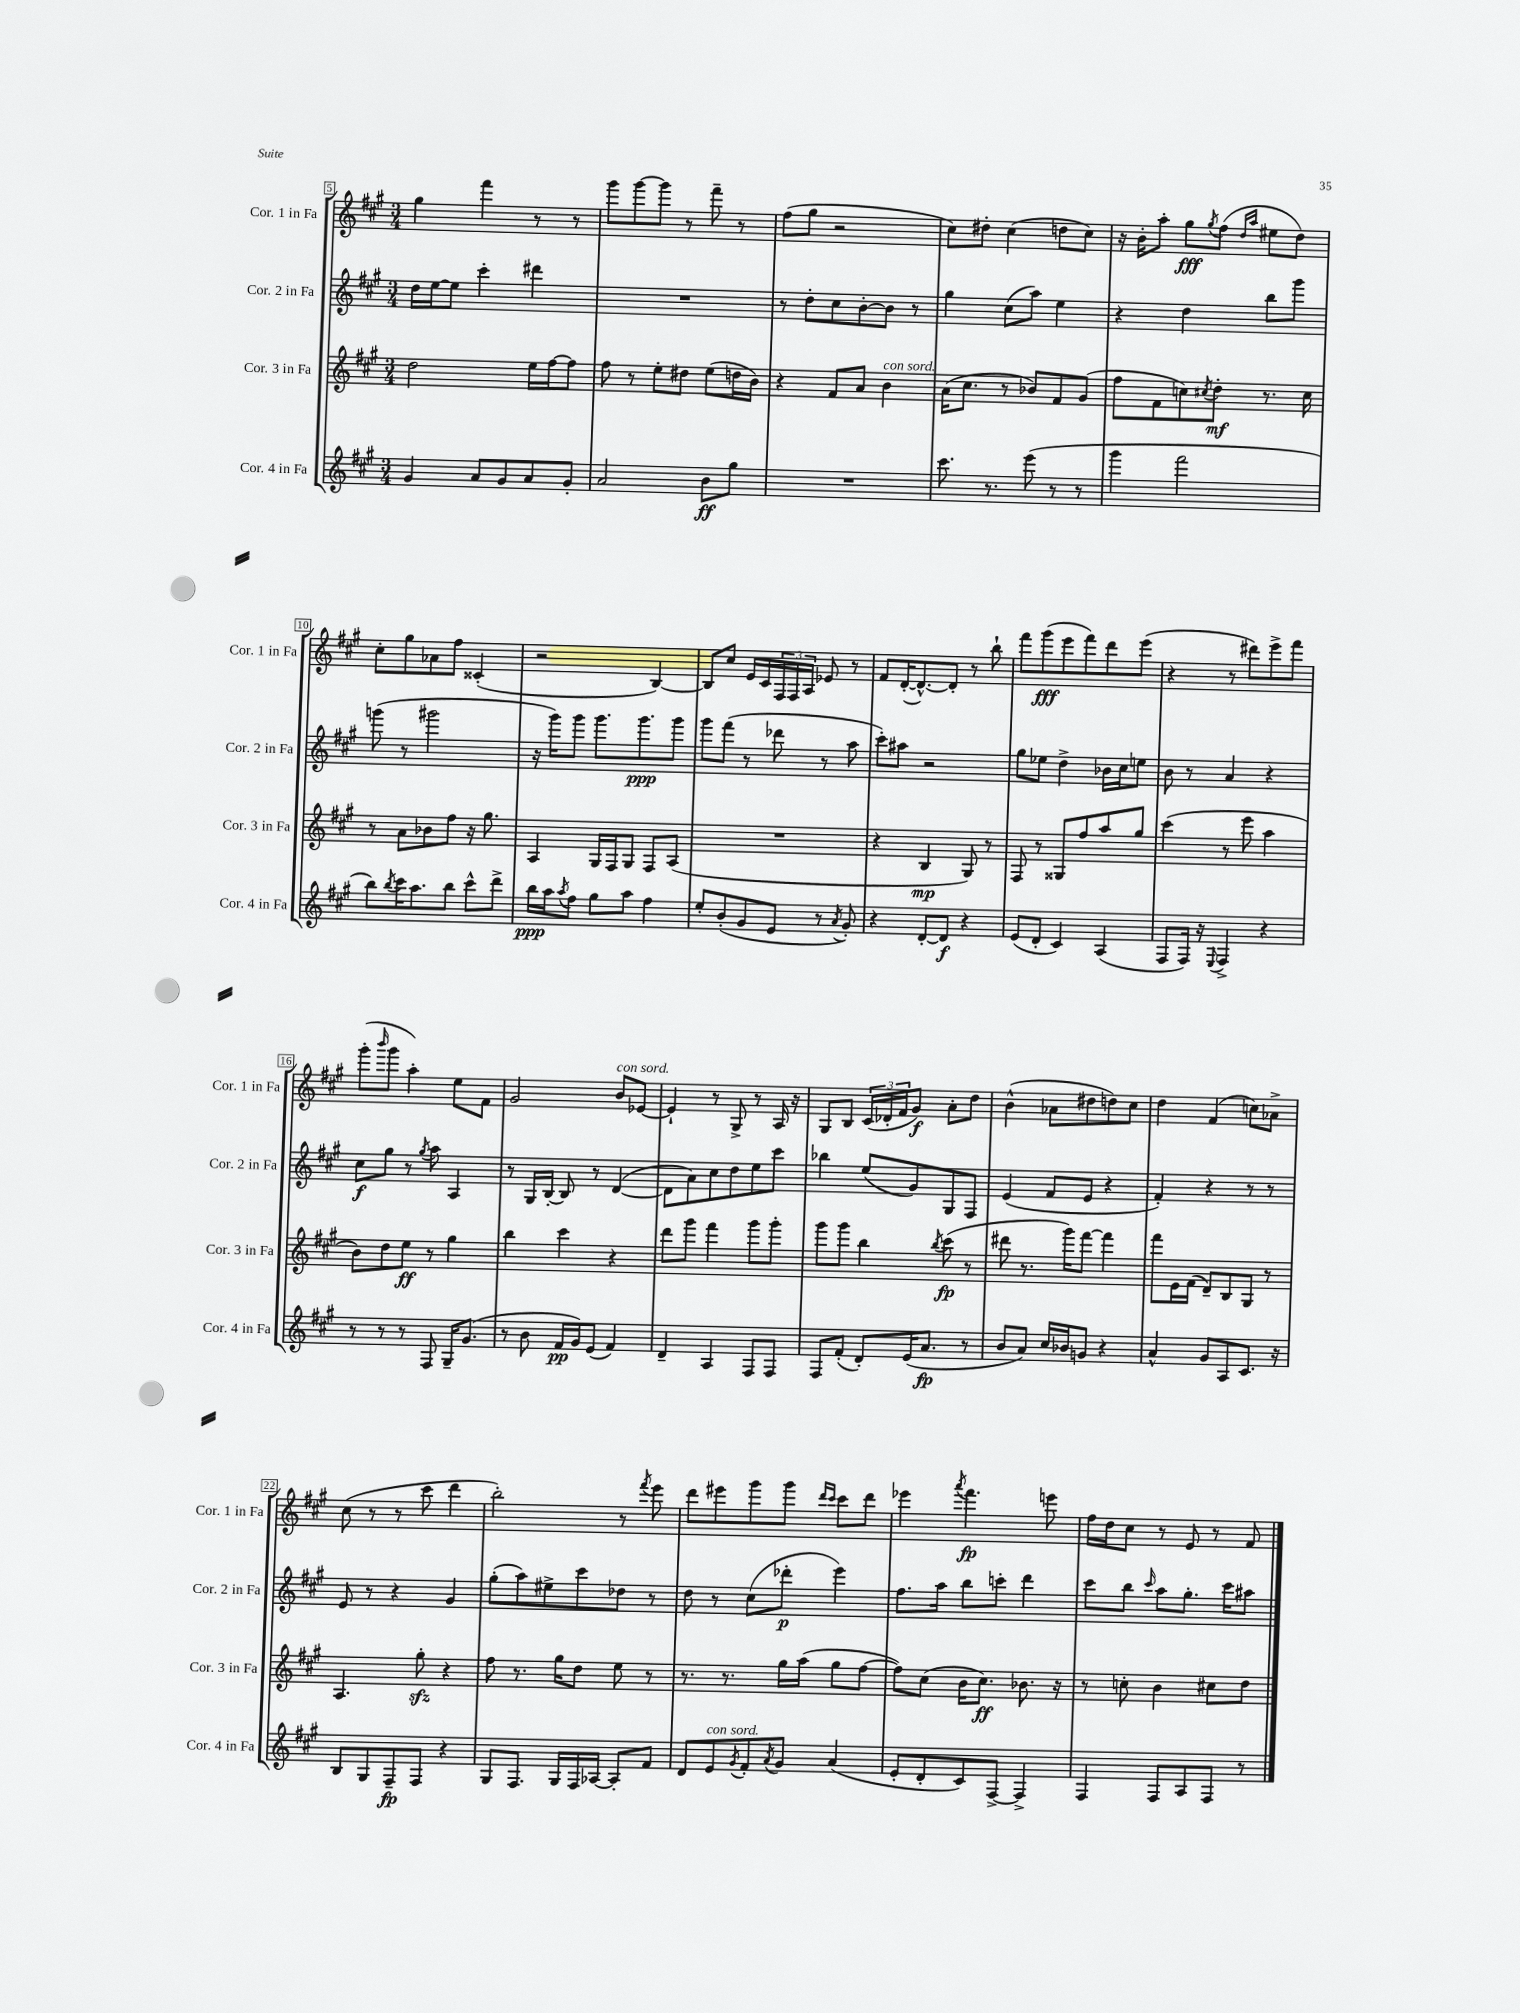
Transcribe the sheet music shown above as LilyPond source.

<<
\new StaffGroup <<
\new Staff = "s0" \with { instrumentName = "Cor. 1 in Fa" shortInstrumentName = "Cor. 1 in Fa" } {
    \clef treble \key a \major \numericTimeSignature \time 3/4
    gis''4 fis'''4 r8 r8 |
    gis'''8 gis'''8~ gis'''8 r8 fis'''8-- r8 |
    fis''8( gis''8 r2 |
    cis''8) dis''8-. cis''4( d''8 cis''8) |
    r16 b'16-. a''8-. gis''8\fff \acciaccatura { gis''8 } fis''8( \grace { d''16 a''16 } eis''8 d''8) |
    cis''8-. gis''8 aes'8 fis''8 cisis'4-.( |
    r2 b4~) |
    b8 cis''8 e'16 cis'16 \tuplet 3/2 { fis16 fis16 a16 } ees'8 r8 |
    fis'8 d'16~-.( d'8.~-^) d'8-. r8 b''8-! |
    fis'''8 gis'''8\fff( e'''8 fis'''8) d'''8 e'''8( |
    r4 r8 dis'''8) e'''8-> fis'''8 |
    gis'''8-.( \grace { b'''16 } gis'''8 a''4-.) e''8 fis'8 |
    gis'2 b'8^\markup { \italic "con sord." } ees'8~ |
    ees'4-! r8 gis8-> r8 a16 r16 |
    gis8 b8 \tuplet 3/2 { cis'16( des'16-. fis'16 } gis'8\f) a'8-. d''8 |
    b'4-^( aes'8 dis''8 d''8) cis''8 |
    d''4 fis'4( c''8) aes'8-> |
    cis''8( r8 r8 cis'''8 d'''4 |
    b''2-.) r8 \acciaccatura { fis'''8 } e'''8 |
    d'''8 eis'''8 gis'''8 gis'''8 \grace { d'''16 cis'''16 } cis'''8 d'''8 |
    ees'''4 \acciaccatura { a'''8 } fis'''4.\fp e'''8 |
    fis''16 d''16 cis''8 r8 e'8 r8 fis'8 \bar "|." |
}
\new Staff = "s1" \with { instrumentName = "Cor. 2 in Fa" shortInstrumentName = "Cor. 2 in Fa" } {
    \clef treble \key a \major \numericTimeSignature \time 3/4
    d''16 e''16~ e''8 cis'''4-. dis'''4 |
    R2. |
    r8 d''8-. cis''8 b'8~-. b'8 r8 |
    gis''4 cis''8( a''8) e''4 |
    r4 d''4 b''8 gis'''8 |
    g'''8( r8 gis'''2 |
    r16 gis'''16) gis'''8 gis'''8. gis'''8.\ppp gis'''8 |
    gis'''8 fis'''8( r8 des'''8 r8 a''8 |
    cis'''8-.) ais''8 r2 |
    gis''8 ees''8 d''4-> bes'16 cis''16 e''8 |
    b'8 r8 a'4 r4 |
    cis''8\f gis''8 r8 \acciaccatura { gis''8 } a''8 a4 |
    r8 gis16 b16~-. b8 r8 d'4~( |
    d'8 a'8) cis''8 d''8 e''8 cis'''8 |
    bes''4 e''8( gis'8) gis8 fis8 |
    e'4( fis'8 e'8 r4 |
    fis'4-.) r4 r8 r8 |
    e'8 r8 r4 gis'4 |
    gis''8-.( a''8) eis''8-> cis'''8 des''8 r8 |
    d''8 r8 cis''8( des'''8-.\p e'''4) |
    fis''8. a''16 b''8 c'''8-. d'''4 |
    cis'''8 b''8 \grace { cis'''16 } a''8 gis''8.-. cis'''16 ais''8 \bar "|." |
}
\new Staff = "s2" \with { instrumentName = "Cor. 3 in Fa" shortInstrumentName = "Cor. 3 in Fa" } {
    \clef treble \key a \major \numericTimeSignature \time 3/4
    d''2 e''16 fis''16~ fis''8 |
    fis''8 r8 e''8-. dis''8 e''8( d''16 b'16) |
    r4 fis'8 a'8 b'4^\markup { \italic "con sord." } |
    a'16( cis''8. r8 bes'8) fis'8 gis'8( |
    fis''8 fis'8 c''8) \acciaccatura { cis''8 } d''8-.\mf r8. cis''16 |
    r8 a'8 bes'8 fis''8 r16 gis''8. |
    a4 gis16 fis16 gis8 fis8 a8( |
    R2. |
    r4 b4\mp gis8) r8 |
    fis8 r8 gisis8 fis''8 a''8 gis''8 |
    cis'''4( r8 e'''8 a''4 |
    b'8) d''8 e''8\ff r8 gis''4 |
    b''4 cis'''4 r4 |
    d'''8 gis'''8 fis'''4 gis'''8 gis'''8-. |
    gis'''8 gis'''8 b''4 \acciaccatura { b''8 } cis'''8\fp( r8 |
    dis'''8 r8. gis'''16) fis'''8~ fis'''4 |
    fis'''8 e'16 fis'16( d'8--) b8 gis8 r8 |
    a4. gis''8-.\sfz r4 |
    fis''8 r8. gis''16 d''8 e''8 r8 |
    r8. r8. gis''16 a''16( gis''8 fis''8~ |
    fis''8) cis''8( b'16 cis''8.\ff) bes'8. r16 |
    r8 c''8-. b'4 cis''8 d''8 \bar "|." |
}
\new Staff = "s3" \with { instrumentName = "Cor. 4 in Fa" shortInstrumentName = "Cor. 4 in Fa" } {
    \clef treble \key a \major \numericTimeSignature \time 3/4
    gis'4 a'8 gis'8 a'8 gis'8-. |
    a'2 b'8\ff gis''8 |
    R2. |
    cis'''8. r8. e'''8( r8 r8 |
    gis'''4 fis'''2 |
    b''8) \acciaccatura { b''8 } cis'''16 a''8. b''8 cis'''8-^ d'''8-> |
    b''16\ppp a''16 \acciaccatura { a''8 } fis''8 gis''8 a''8 fis''4 |
    e''8-. b'8-.( gis'8 e'8 r8 \acciaccatura { a'8 } gis'8-.) |
    r4 d'8~-. d'8\f r4 |
    e'8( d'8-. cis'4) a4( |
    fis8 fis16) r16 \appoggiatura { e8 } fis4-> r4 |
    r8 r8 r8 fis8 gis16-- gis'8.( |
    r8 b'8 fis'16\pp gis'16) e'8( fis'4) |
    d'4-- a4 fis8 fis8 |
    fis8 fis'8-.( d'8-.) e'16( a'8.\fp r8 |
    b'8 a'8) cis''16 bes'16 g'8 r4 |
    a'4-^ gis'8 a8 cis'8. r16 |
    b8 gis8 fis8--\fp fis8 r4 |
    gis8 fis8. gis16 fis16 aes16~ aes8-. fis'8 |
    d'8 e'8^\markup { \italic "con sord." } \acciaccatura { gis'8 } fis'8-. \acciaccatura { a'8 } gis'8 a'4( |
    e'8-. d'8-. cis'8) fis8~-> fis4-> |
    fis4 fis8 a8 fis8 r8 \bar "|." |
}
>>
>>
\layout { \context { \Score currentBarNumber = #5 \override BarNumber.stencil = #(make-stencil-boxer 0.1 0.3 ly:text-interface::print) } }
